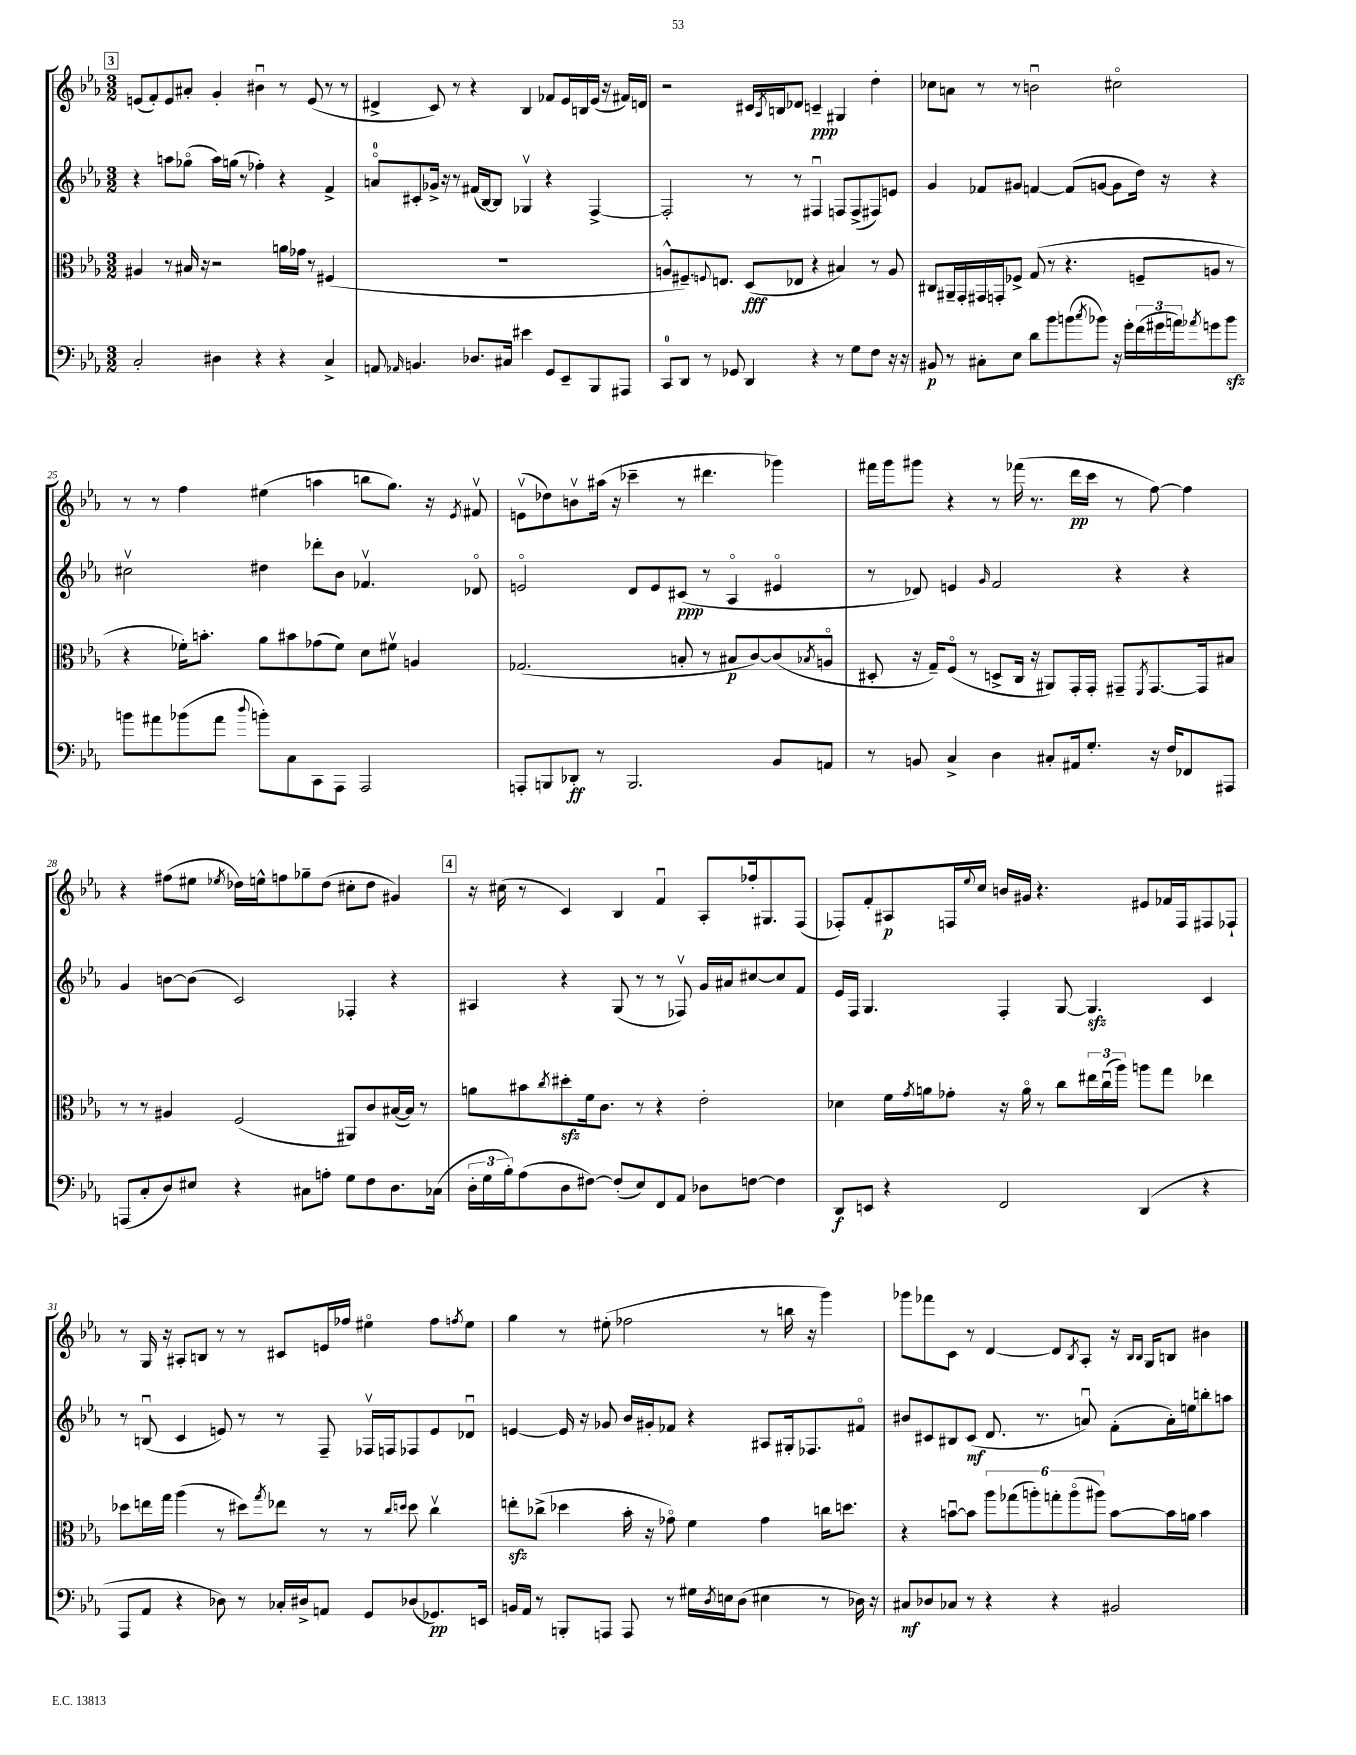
<<
\new StaffGroup <<
\new Staff = "s0" {
    \clef treble \key ees \major \numericTimeSignature \time 3/2
    \mark \markup { \box "3" } e'8( f'8-.) e'8 ais'8-. g'4-. bis'4\downbow r8 e'8( r8 r8 |
    dis'4-> c'8) r8 r4 bes4 fes'8 ees'16 b16 ees'16( r16 fis'16) d'16 |
    r2 cis'16 \acciaccatura { aes8 } b16 des'8 c'4--\ppp gis4 d''4-. |
    ces''8 a'8 r8 r8 b'2\downbow cis''2\flageolet |
    r8 r8 f''4 eis''4( a''4 b''8 g''8.) r16 \acciaccatura { ees'8 } fis'8\upbow |
    e'8\upbow( des''8) b'8\upbow ais''16( r16 ces'''4-- r8 dis'''4. ges'''4) |
    fis'''16 g'''16 gis'''8 r4 r8 fes'''16( r8. d'''16\pp c'''16 r8 f''8~) f''4 |
    r4 fis''8( eis''8 \acciaccatura { ees''8 } des''16) e''16-^ f''8 ges''8-- des''8( cis''8-. des''8 gis'4) |
    \mark \markup { \box "4" } r16 cis''16( r8 c'4) bes4 f'4\downbow aes8-. fes''16-. gis8. f8( |
    fes8-.) f'8-. ais8\p f16 \appoggiatura { ees''8 } c''16 b'16 gis'16 r4. eis'8 fes'16 f16 fis8 fes8-! |
    r8 g16 r16 ais8-. b8 r8 r8 cis'8 e'16 fes''16 eis''4\flageolet fes''8 \acciaccatura { f''8 } eis''8 |
    g''4 r8 eis''8-.( fes''2 r8 b''16 r16 g'''4) |
    ges'''8 fes'''8 c'8 r8 d'4~ d'8 \acciaccatura { bes8 } aes8-. r16 \grace { bes16 bes16 } g16 b8 bis'4 \bar "|." |
}
\new Staff = "s1" {
    \clef treble \key ees \major \numericTimeSignature \time 3/2
    \mark \markup { \box "3" } r4 a''8 ges''8\flageolet( a''16) g''16( r8 fes''4-.) r4 f'4-> |
    a'8-0\flageolet cis'8-. ges'16-> r16 r8 fis'16( bes16~) bes8 ges4\upbow r4 f4~-> |
    f2-. r8 r8 fis4\downbow f8 f8->( fis8) e'8 |
    g'4 fes'8 gis'8 f'4~ f'8( g'8~ g'8 d''16) r16 r4 |
    cis''2\upbow dis''4 des'''8-. bes'8 fes'4.\upbow des'8\flageolet |
    e'2\flageolet d'8 e'8 cis'8\ppp( r8 aes4\flageolet eis'4\flageolet |
    r8 des'8) e'4 \grace { g'16 } f'2 r4 r4 |
    g'4 b'8~ b'8( c'2) fes4-. r4 |
    \mark \markup { \box "4" } ais4 r4 g8( r8 r8 fes8\upbow) g'16 ais'16 cis''8~ cis''8 f'8 |
    ees'16 f16 g4. f4-. g8~ g4.\sfz c'4 |
    r8 b8\downbow( c'4 e'8) r8 r8 f8-- fes16\upbow f16 fes8 e'8 des'8\downbow |
    e'4~ e'16 r16 ges'8 bes'16 gis'16-. fes'8 r4 ais8 gis16-. fes8. fis'8\flageolet |
    bis'8 cis'8 bis8 cis'8\mf( d'8. r8. a'8\downbow) f'8-.( a'16-.) e''16 b''8-. a''8 \bar "|." |
}
\new Staff = "s2" {
    \clef alto \key ees \major \numericTimeSignature \time 3/2
    \mark \markup { \box "3" } ais4 r8 bis16 r16 r2 a'16 ges'16 r8 fis4( |
    R1. |
    a8-^ fis8.--) \appoggiatura { f8 } e8. d8\fff( ees8 r4 bis4) r8 a8 |
    cis8 ais,16-- g,16-. gis,16 g,16-. fes8-> g8( r8 r4. f8-- a8 r8 |
    r4 fes'16-.) b'8.-. aes'8 bis'8 ges'8( fes'8) d'8 fis'8\upbow a4 |
    ges2.( b8-. r8 bis8\p c'8~) c'8( \acciaccatura { bes8 } a8\flageolet |
    dis8-. r16 g16--) f8\flageolet( r8 d8-> c16 r16 ais,8) g,16-. g,16-. gis,8-- \acciaccatura { f,8 } gis,8.~ gis,16 bis8 |
    r8 r8 ais4 f2( ais,8) c'8 bis16~( bis16) r8 |
    \mark \markup { \box "4" } a'8 bis'8 \acciaccatura { c''8 } dis''8-.\sfz f'16 c'8. r8 r4 ees'2-. |
    des'4 f'16 \acciaccatura { g'8 } a'16 ges'8-. r16 a'16\flageolet r8 c''8 \tuplet 3/2 { eis''16 c''16\downbow( aes''16) } a''8 g''8 ees''4 |
    des''8 e''16 g''16 aes''4( r8 dis''8) \acciaccatura { g''8 } ees''8 r8 r8 \grace { c''16 d''16 } d''8 c''4\upbow |
    e''8-.\sfz ces''8->( des''4 bes'16-. r16 ges'8\flageolet) f'4 ges'4 c''16 d''8. |
    r4 b'8~\downbow b'8 \tuplet 6/4 { aes''8 ges''8( a''8-.) g''8-. a''8\flageolet( ais''8) } b'8~ b'16 a'16 b'4 \bar "|." |
}
\new Staff = "s3" {
    \clef bass \key ees \major \numericTimeSignature \time 3/2
    \mark \markup { \box "3" } c2-. dis4 r4 r4 c4-> |
    a,8 \grace { aes,16 } b,4. des8. cis16 eis'4 g,8 ees,8-- bes,,8 ais,,8 |
    c,8-0 d,8 r8 ges,8 d,4 r4 r8 g8 f8 r16 r16 |
    bis,8\p r8 cis8-. ees8 d'8 bes'8 b'8( \acciaccatura { c''8 } bes'8) r16 g'16-. \tuplet 3/2 { f'16( gis'16 a'16) } \acciaccatura { aes'8 } g'8 bes'8\sfz |
    b'8 ais'8 bes'8( ais'8 \appoggiatura { d''8 } b'8-.) c8 c,8 aes,,8 aes,,2 |
    a,,8-. b,,8 des,8-.\ff r8 b,,2. bes,8 a,8 |
    r8 b,8 c4-> d4 cis8-. ais,16 g8.-. r16 f16 fes,8 ais,,8 |
    a,,8( c8-. d8) eis8 r4 cis8 a8-. g8 f8 d8. ces16( |
    \mark \markup { \box "4" } \tuplet 3/2 { d16-. g16 bes16-.) } aes8( d8 fis8~) fis8-.( ees8) f,8 aes,8 des8 f8~ f4 |
    d,8\f e,8 r4 f,2 d,4( r4 |
    aes,,8 aes,8 r4 des8) r8 ces16-. dis16-> a,8 g,8 des8( ges,8.\pp) e,16 |
    b,16 aes,16 r8 b,,8-. a,,8 a,,8 r8 gis16 \acciaccatura { d8 } e16 d8( eis4 r8 des16) r16 |
    cis8\mf des8 ces8 r8 r4 r4 bis,2 \bar "|." |
}
>>
>>
\layout { \context { \Score currentBarNumber = #21 } }
